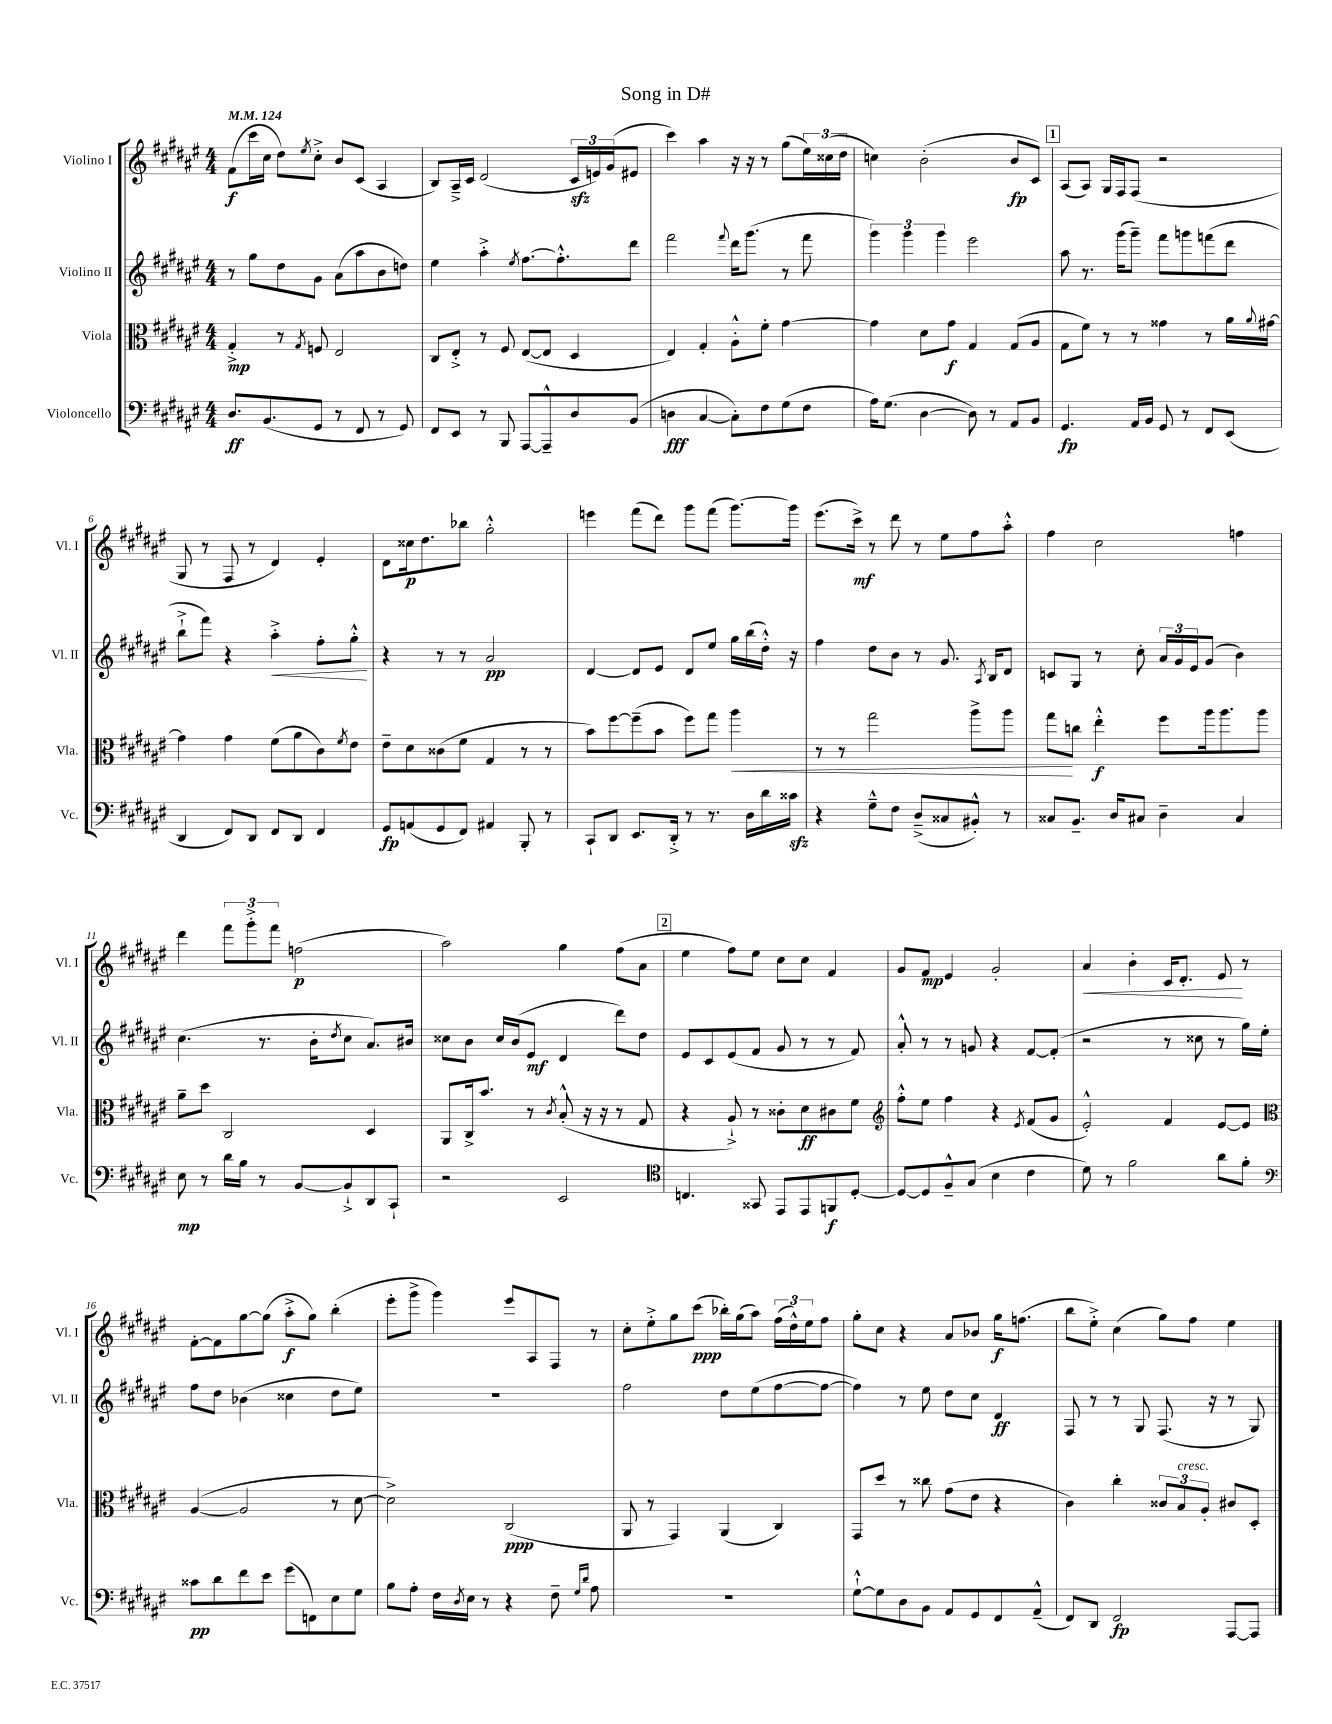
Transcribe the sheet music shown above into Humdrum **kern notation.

**kern	**dynam	**kern	**dynam	**kern	**dynam	**kern	**dynam
*part4	*part4	*part3	*part3	*part2	*part2	*part1	*part1
*staff4	*staff4	*staff3	*staff3	*staff2	*staff2	*staff1	*staff1
*I"Violoncello	*	*I"Viola	*	*I"Violino II	*	*I"Violino I	*
*I'Vc.	*	*I'Vla.	*	*I'Vl. II	*	*I'Vl. I	*
*clefF4	*	*clefC3	*	*clefG2	*	*clefG2	*
*k[f#c#g#d#a#e#]	*	*k[f#c#g#d#a#e#]	*	*k[f#c#g#d#a#e#]	*	*k[f#c#g#d#a#e#]	*
*M4/4	*	*M4/4	*	*M4/4	*	*M4/4	*
*MM124	*	*MM124	*	*MM124	*	*MM124	*
=1	=1	=1	=1	=1	=1	=1	=1
8.D#/L	ff	4G#'^/	mp	8r	.	(8f#\L	f
.	.	.	.	8gg#\L	.	16ccc#\L	.
(8.BB/	.	.	.	.	.	16cc#\JJ	.
.	.	8r	.	8dd#\	.	8dd#\L)	.
.	.	8qG#/	.	.	.	8qee#/	.
8GG#/J	.	8Fn/	.	8g#\J	.	8cc#'^\J	.
8r	.	2E#/	.	(8a#\L	.	8b/L	.
8FF#/	.	.	.	8aa#\	.	(8c#/J	.
8r	.	.	.	8b\	.	4A#/	.
8GG#/)	.	.	.	8ddn\J)	.	.	.
=2	=2	=2	=2	=2	=2	=2	=2
8FF#/L	.	8C#/L	.	4ee#\	.	8B/L)	.
8EE#/J	.	8E#'^/J	.	.	.	16A#~^/L	.
.	.	.	.	.	.	16c#/JJ	.
8r	.	8r	.	4aa#'^\	.	(2d#/	.
8BBB/	.	8F#/	.	.	.	.	.
.	.	.	.	8qee#/	.	.	.
[8AAA#/L	.	([8E#/L	.	[8.ff#\L	.	.	.
8AAA#~^^/]	.	8E#/J]	.	.	.	.	.
.	.	.	.	8.ff#'^^\]	.	.	.
8D#/	.	4D#/	.	.	.	24c#zz/LL	.
.	.	.	.	.	.	24en/)	.
.	.	.	.	.	.	(24g#/J	.
(8BB/J	.	.	.	8ddd#\J	.	8e#X/J	.
=3	=3	=3	=3	=3	=3	=3	=3
4Dn\	fff	4E#/)	.	2fff#\	.	4ccc#\)	.
[4C#/	.	4G#'/	.	.	.	4aa#\	.
.	.	.	.	8qqfff#/	.	.	.
8C#'\L])	.	8A#'^^\L	.	16ddd#\KL	.	16r	.
.	.	.	.	(8.ggg#\J	.	16r	.
8F#\	.	8f#'\J	.	.	.	8r	.
(8G#\	.	[4g#\	.	8r	.	(8gg#\L	.
8F#\J	.	.	.	8fff#\	.	24ee#\L)	.
.	.	.	.	.	.	(24cc##X\	.
.	.	.	.	.	.	24dd#\JJ	.
=4	=4	=4	=4	=4	=4	=4	=4
16A#\KL)	.	4g#\]	.	6ggg#\)	.	4ccn\)	.
(8.G#\J	.	.	.	.	.	.	.
.	.	.	.	6ggg#\	.	.	.
[4D#\	.	8d#\L	.	.	.	(2b'\	.
.	.	.	.	6ggg#\	.	.	.
.	.	8g#\J	f	.	.	.	.
8D#\])	.	4G#/	.	2eee#\	.	.	.
8r	.	.	.	.	.	.	.
8AA#/L	.	(8G#/L	.	.	.	8b/L	fp
8BB/J	.	8A#/J	.	.	.	8c#/J)	.
!!LO:REH:place=s1:t=1
=5	=5	=5	=5	=5	=5	=5	=5
4.GG#/	fp	8G#\L	.	8aa#\	.	(8A#/L	.
.	.	8f#\J)	.	8.r	.	8A#/J)	.
.	.	8r	.	.	.	16G#/LL	.
.	.	.	.	(16ggg#\KL	.	16F#/J	.
16AA#/LL	.	8r	.	8ggg#~\J)	.	(8F#/J	.
16BB/JJ	.	.	.	.	.	.	.
8GG#/	.	4g##X\	.	8fff#\L	.	2r	.
8r	.	.	.	8gggn\	.	.	.
8FF#/L	.	8r	.	(8fffn\	.	.	.
(8EE#/J	.	16a#\LL	.	8ddd#\J	.	.	.
.	.	8qqa#/	.	.	.	.	.
.	.	[16g#X\JJ	.	.	.	.	.
!!LO:LB:g=z
=6	=6	=6	=6	=6	=6	=6	=6
4DD#/	.	4g#\]	.	8bb`^\L	.	8G#/	.
.	.	.	.	8fff#\J)	.	8r	.
8FF#/L)	.	4g#\	.	4r	.	8F#/	.
8DD#/J	.	.	.	.	.	8r	.
!	!	!	!	!	!LO:HP:b	!	!
8FF#/L	.	(8f#\L	.	4aa#'^\	<	4d#/)	.
8DD#/J	.	8a#\	.	.	.	.	.
4FF#/	.	8c#\)	.	8ff#'\L	.	4e#'/	.
.	.	8qf#/	.	.	.	.	.
.	.	8e#\J	.	8gg#'^^\J	.	.	.
.	.	.	.	.	[	.	.
=7	=7	=7	=7	=7	=7	=7	=7
8GG#/L	fp	8e#~\L	.	4r	.	8d#\L	.
(8AAn/	.	8d#\	.	.	.	16cc##X\k	p
.	.	.	.	.	.	8.dd#\	.
8GG#/	.	(8c##X\	.	8r	.	.	.
8FF#/J)	.	8f#\J	.	8r	.	8bb-X\J	.
4AA#X/	.	4G#/	.	2a#/	pp	2gg#'^^\	.
8BBB'/	.	8r	.	.	.	.	.
8r	.	8r	.	.	.	.	.
=8	=8	=8	=8	=8	=8	=8	=8
8CC#`/L	.	8b\L)	.	[4d#/	.	4eeen\	.
8DD#/J	.	[8ff#\	.	.	.	.	.
8.EE#/L	.	(8ff#~\]	.	8d#/L]	.	(8fff#\L	.
.	.	8b\J	.	8e#/J	.	8ddd#\J)	.
16DD#'^/Jk	.	.	.	.	.	.	.
8r	.	8ff#\L)	.	8d#/L	.	8ggg#\L	.
8.r	.	8gg#\J	.	8ee#/J	.	(8fff#\J	.
!	!	!	!LO:HP:b	!	!	!	!
.	.	4aa#\	<	16gg#\LL	.	[8.ggg#\L)	.
16D#\LL	.	.	.	(16bb\	.	.	.
16d#\	.	.	.	16dd#'^^\JJ)	.	.	.
16c##Xzz\JJ	.	.	.	16r	.	16ggg#\Jk]	.
=9	=9	=9	=9	=9	=9	=9	=9
4r	.	8r	.	4ff#\	.	(8.eee#\L	.
.	.	8r	.	.	.	.	.
.	.	.	.	.	.	16ccc#^\Jk)	mf
8G#~^^\L	.	2gg#\	.	8dd#\L	.	8r	.
8F#\J	.	.	.	8b\J	.	8ddd#\	.
(8D#~^/L	.	.	.	8r	.	8r	.
8C##X/	.	.	.	8.g#/	.	8ee#\L	.
8BB#X'^^/J)	.	8aa#^\L	.	.	.	8ff#\	.
.	.	.	.	8qA#/	.	.	.
.	.	.	.	16B/KL	.	.	.
8r	.	8aa#\J	.	8d#/J	.	8aa#'^^\J	.
=10	=10	=10	=10	=10	=10	=10	=10
8C##X/L	.	8gg#\L	.	8cn/L	.	4ff#\	.
8.BB~/J	.	8ccn\J	[	8G#/J	.	.	.
.	.	4ee#'^^\	f	8r	.	2cc#\	.
16D#/KL	.	.	.	.	.	.	.
8C#X/J	.	.	.	8cc#'\	.	.	.
4D#~\	.	8ff#\L	.	24a#/LL	.	.	.
.	.	.	.	24g#/	.	.	.
.	.	.	.	24e#/J	.	.	.
.	.	16aa#\k	.	(8g#/J	.	.	.
.	.	8.aa#\	.	.	.	.	.
4C#/	.	.	.	4b\)	.	4ffn\	.
.	.	8aa#\J	.	.	.	.	.
!!LO:LB:g=z
=11	=11	=11	=11	=11	=11	=11	=11
8E#\	mp	8a#~\L	.	(4.cc#\	.	4ddd#\	.
8r	.	8dd#\J	.	.	.	.	.
16d#\LL	.	2C#/	.	.	.	12fff#\L	.
16B\JJ	.	.	.	.	.	.	.
.	.	.	.	.	.	12ggg#'^\	.
8r	.	.	.	8.r	.	.	.
.	.	.	.	.	.	12fff#\J	.
[8BB/L	.	.	.	.	.	(2ffn\	p
.	.	.	.	16b'\KL	.	.	.
.	.	.	.	8qdd#/	.	.	.
8BB`^/]	.	.	.	8cc#\J	.	.	.
8DD#/	.	4D#/	.	8.a#/L)	.	.	.
8CC#`/J	.	.	.	.	.	.	.
.	.	.	.	16b#X/Jk	.	.	.
=12	=12	=12	=12	=12	=12	=12	=12
2r	.	8AA#/L	.	8cc##X\L	.	2aa#\)	.
.	.	16C#^/k	.	8b\J	.	.	.
.	.	8.b/J	.	.	.	.	.
.	.	.	.	16cc##/LL	.	.	.
.	.	.	.	(16b/J	.	.	.
.	.	8r	.	8e#/J	mf	.	.
.	.	8qc#/	.	.	.	.	.
2EE#/	.	(8B'^^/	.	4d#/	.	4gg#\	.
.	.	16r	.	.	.	.	.
.	.	16r	.	.	.	.	.
.	.	8r	.	8ddd#\L)	.	(8ff#\L	.
.	.	8G#/	.	8dd#\J	.	8a#\J	.
!!LO:REH:place=s1:t=2
=13	=13	=13	=13	=13	=13	=13	=13
*clefC4	*	*	*	*	*	*	*
4.Cn/	.	4r	.	8e#/L	.	4ee#\	.
.	.	.	.	8c#/	.	.	.
.	.	8A#`^/)	.	(8e#/	.	8ff#\L)	.
8GG##X/	.	8r	.	8f#/J	.	8ee#\J	.
8EE#/L	.	8c##X'\L	.	8g#/	.	8cc#\L	.
8EE#/	.	8d#\	ff	8r	.	8cc#\J	.
8FFn/	f	8c#X\	.	8r	.	4f#/	.
[8D#'/J	.	8f#\J	.	8f#/)	.	.	.
=14	=14	=14	=14	=14	=14	=14	=14
*	*	*clefG2	*	*	*	*	*
8D#/L_	.	8ff#'^^\L	.	8a#'^^/	.	8g#/L	.
8D#/]	.	8ee#\J	.	8r	.	8f#/J	mp
8F#~^^/	.	4ff#\	.	8r	.	4e#/	.
(8G#/J	.	.	.	8gn/	.	.	.
4B\	.	4r	.	4r	.	2g#'/	.
.	.	8qe#/	.	.	.	.	.
4c#\	.	(8f#/L	.	[8f#/L	.	.	.
.	.	8g#/J	.	(8f#'/J]	.	.	.
=15	=15	=15	=15	=15	=15	=15	=15
!	!	!	!	!	!	!	!LO:HP:b
8d#\)	.	2e#'^^/)	.	2r	.	4a#/	<
8r	.	.	.	.	.	.	.
2f#\	.	.	.	.	.	4b'\	.
.	.	4f#/	.	8r	.	16c#/KL	.
.	.	.	.	.	.	8.d#'/J	.
.	.	.	.	8cc##X\	.	.	.
8a#\L	.	[8e#/L	.	8r	.	8e#/	.
8f#'\J	.	8e#/J]	.	16gg#\LL)	.	8r	[
.	.	.	.	16ee#'\JJ	.	.	.
!!LO:LB:g=z
=16	=16	=16	=16	=16	=16	=16	=16
*clefF4	*	*clefC3	*	*	*	*	*
8c##X\L	pp	([4A#/	.	8ff#\L	.	[8f#'\L	.
8d#\	.	.	.	8dd#\J	.	8f#\]	.
8f#\	.	2A#/]	.	(4b-X\	.	[8gg#\	.
8e#\J	.	.	.	.	.	(8gg#\J]	.
(8g#\L	.	.	.	4cc##X\	.	8aa#'^\L	f
8FFn\)	.	.	.	.	.	8gg#\J)	.
8E#\	.	8r	.	8dd#\L	.	(4bb'\	.
8G#\J	.	[8d#\	.	8ee#\J)	.	.	.
=17	=17	=17	=17	=17	=17	=17	=17
8B\L	.	2d#^\])	.	1r	.	8eee#'\L	.
8A#'\J	.	.	.	.	.	8ggg#^\J	.
16F#\LL	.	.	.	.	.	4ggg#\)	.
8qD#/	.	.	.	.	.	.	.
16E#\JJ	.	.	.	.	.	.	.
8r	.	.	.	.	.	.	.
4r	.	(2C#/	ppp	.	.	8eee#/L	.
.	.	.	.	.	.	8A#/	.
8F#~\	.	.	.	.	.	8F#/J	.
16qqG#/LL	.	.	.	.	.	.	.
16qqd#/JJ	.	.	.	.	.	.	.
8A#\	.	.	.	.	.	8r	.
=18	=18	=18	=18	=18	=18	=18	=18
1r	.	8AA#/	.	2ff#\	.	8cc#'\L	.
.	.	8r	.	.	.	8ee#'^\	.
.	.	4GG#/)	.	.	.	8gg#\	.
.	.	.	.	.	.	(8ccc#\J	ppp
.	.	(4AA#/	.	8dd#\L	.	16bb-X'\LL)	.
.	.	.	.	.	.	(16gg#\J	.
.	.	.	.	(8ee#\	.	8aa#\J)	.
.	.	4C#/)	.	[8ff#\	.	(24ff#\LL	.
.	.	.	.	.	.	24dd#^^\)	.
.	.	.	.	.	.	24ee#\J	.
.	.	.	.	8ff#\J_	.	8ff#\J	.
=19	=19	=19	=19	=19	=19	=19	=19
[8G#`^^\L	.	8GG#/L	.	4ff#\])	.	8gg#'\L	.
8G#\]	.	8dd#/J	.	.	.	8cc#\J	.
8D#\	.	8r	.	8r	.	4r	.
8BB\J	.	8cc##X\	.	8ee#\	.	.	.
8AA#/L	.	(8g#\L	.	8dd#\L	.	8a#/L	.
8GG#/	.	8e#\J	.	8cc#\J	.	8b-X/J	.
8FF#/	.	4r	.	4d#/	ff	16gg#\KL	f
.	.	.	.	.	.	(8.ffn\J	.
(8AA#~^^/J	.	.	.	.	.	.	.
=20	=20	=20	=20	=20	=20	=20	=20
8FF#/L)	.	4c#\)	.	8F#/	.	8bb\L	.
8DD#/J	.	.	.	8r	.	8ee#'^\J)	.
2FF#/	fp	4cc#'\	.	8r	.	(4cc#\	.
.	.	.	.	8G#/	.	.	.
.	.	12c##X/L	.	(8.F#/	.	8gg#\L)	.
!	!	!LO:TX:a:i:t=cresc.	!	!	!	!	!
.	.	12B/	.	.	.	.	.
.	.	.	.	.	.	8ff#\J	.
.	.	12A#'/J	.	.	.	.	.
.	.	.	.	16r	.	.	.
[8AAA#/L	.	8c#X/L	.	8r	.	4ee#\	.
8AAA#/J]	.	8D#'/J	.	8G#/)	.	.	.
==	==	==	==	==	==	==	==
*-	*-	*-	*-	*-	*-	*-	*-
